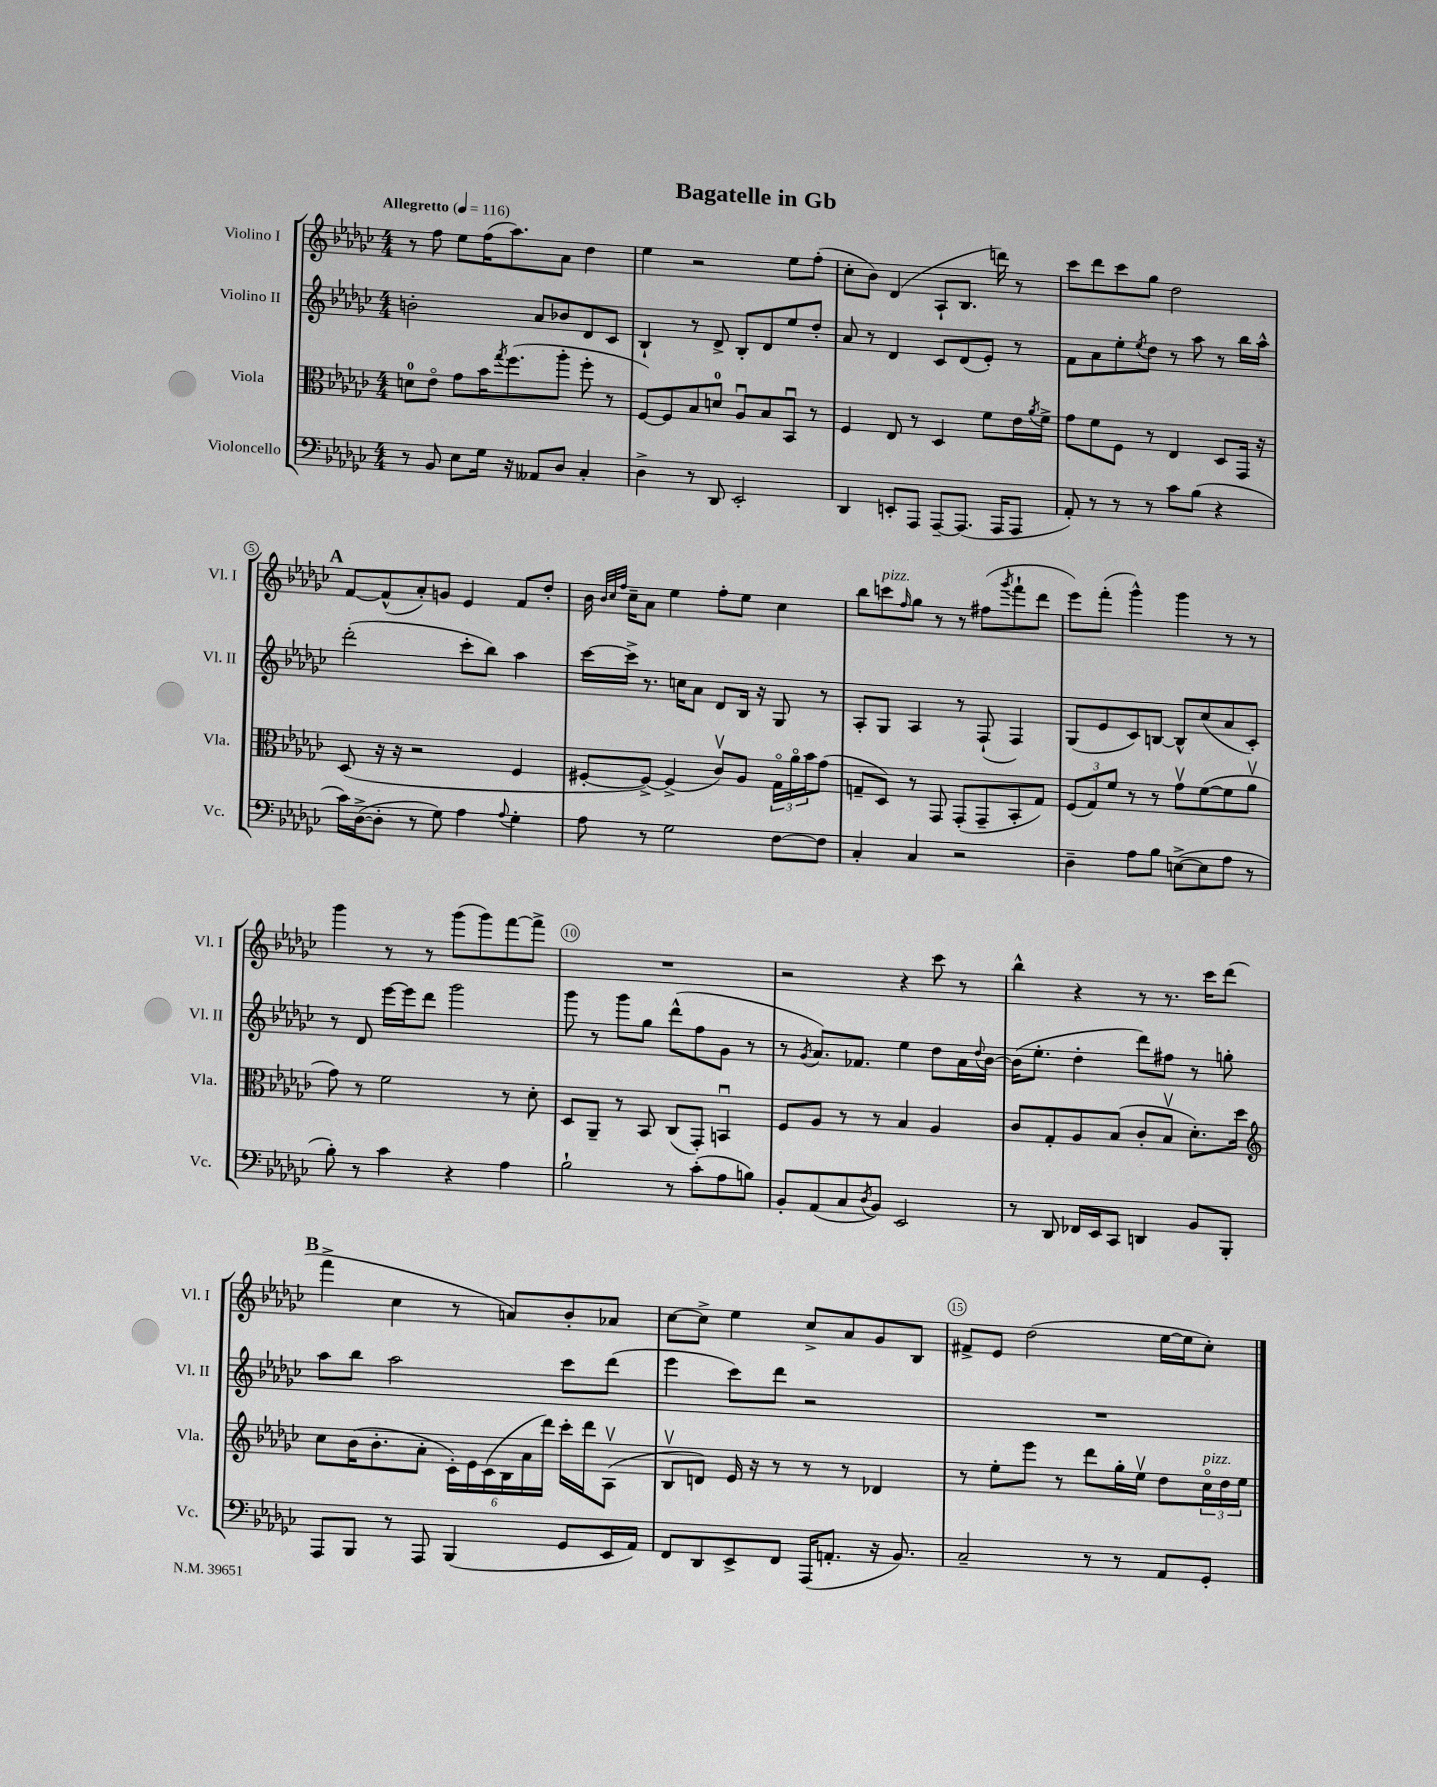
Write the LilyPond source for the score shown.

\header { title = "Bagatelle in Gb" }
<<
\new StaffGroup <<
\new Staff = "s0" \with { instrumentName = "Violino I" shortInstrumentName = "Vl. I" } {
    \clef treble \key ges \major \numericTimeSignature \time 4/4 \tempo "Allegretto" 4 = 116
    r8 f''8 ees''8 f''16( aes''8.) aes'8 des''4 |
    ees''4 r2 ees''8 f''8-.( |
    ces''8-. bes'8) des'4( aes8-! bes8. d'''16) r8 |
    ces'''8 des'''8 ces'''8 ges''8 des''2 |
    \mark \markup { \bold "A" } f'8~ f'8-^( aes'8-.) g'8 ees'4 f'8 des''8-. |
    bes'16 \grace { bes'32 ces''32 f''32 } ces''16-- aes'8 ees''4 f''8-. ees''8 ces''4 |
    bes''8 c'''8^\markup { \italic "pizz." } \grace { f''16 } ges''8 r8 r8 fis''8( \acciaccatura { ges'''8 } f'''8-! des'''8 |
    ees'''8) f'''8-.( ges'''4-^) ges'''4 r8 r8 |
    ges'''4 r8 r8 ges'''8( ges'''8) f'''8~ f'''8-> |
    R1 |
    r2 r4 ces'''8 r8 |
    bes''4-^ r4 r8 r8. ces'''16 des'''8( |
    \mark \markup { \bold "B" } f'''4-> ces''4 r8 a'8) bes'8-. aes'8 |
    ces''8~ ces''8-> ees''4 ces''8-> aes'8 ges'8 bes8 |
    fis'8-> ees'8 des''2( ees''16~ ees''16 ces''8-.) \bar "|." |
}
\new Staff = "s1" \with { instrumentName = "Violino II" shortInstrumentName = "Vl. II" } {
    \clef treble \key ges \major \numericTimeSignature \time 4/4
    b'2-. aes'8 bes'8 des'8 ces'8 |
    bes4-! r8 des'8-> bes8-. des'8 ees''8 des''8-. |
    aes'8 r8 des'4 ces'8 des'8( ees'8-.) r8 |
    f'8 aes'8 ees''8-. \acciaccatura { ees''8 } des''8 r8 aes''8 r8 bes''16 aes''16-^ |
    \mark \markup { \bold "A" } des'''2-.( ces'''8-. bes''8) aes''4 |
    ces'''16~ ces'''16-> r8. c''16 aes'8 des'8 bes16 r16 ges8 r8 |
    aes8-. ges8 aes4 r8 f8-!( f4) |
    ges8( ees'8 ces'8) b8~ b8-^ ces''8( aes'8 ces'8-.) |
    r8 des'8 ees'''16~ ees'''16 des'''8 ges'''2 |
    ges'''8 r8 ges'''8 ges''8 des'''8-^( f''8 ges'8 r8 |
    r8 \acciaccatura { ges'8 } aes'8.) fes'8. ees''4 des''8 aes'16 \appoggiatura { des''8 } bes'16~ |
    bes'16( ees''8.-. des''4-. des'''8) fis''8 r8 g''8-. |
    \mark \markup { \bold "B" } aes''8 bes''8 aes''2 ces'''8 des'''8( |
    ees'''4 ces'''8) des'''8 r2 |
    R1 \bar "|." |
}
\new Staff = "s2" \with { instrumentName = "Viola" shortInstrumentName = "Vla." } {
    \clef alto \key ges \major \numericTimeSignature \time 4/4
    d'8-0 ees'8\flageolet ges'8 bes'16 \acciaccatura { ges''8 } f''8.( aes''8-. f''8-. r8 |
    f8~) f8 bes8 d'8-0 aes8\downbow bes8 bes,8\downbow r8 |
    f4 ees8 r8 des4 f'8 ees'16 \acciaccatura { aes'8 } f'16-> |
    ges'8 f'8 f8 r8 ees4 des8 ges,16 r16 |
    \mark \markup { \bold "A" } des8( r16 r16 r2 f4 |
    fis8~-. fis8~->) fis4->( ces'8\upbow) aes8 \tuplet 3/2 { ges16\flageolet aes'16\flageolet bes'16 } ges'8( |
    g8-- des8) r8 ges,8 ges,8-.( ges,8-- bes,8-. g8) |
    \tuplet 3/2 { f8( ges8) f'8 } r8 r8 ges'8\upbow f'8~( f'8 aes'8\upbow |
    ges'8) r8 f'2 r8 des'8-. |
    des8 aes,8-- r8 bes,8 ces8( ges,8-.) b,4\downbow |
    f8 aes8 r8 r8 bes4 aes4 |
    ces'8 ges8-. aes8 bes8( ces'8-. bes8\upbow des'8.-.) des''16 |
    \mark \markup { \bold "B" } \clef treble ces''8 bes'16( bes'8.-. aes'8-. \tuplet 6/4 { ces'16-.) ees'16 ces'16( bes16 aes'16 des'''16) } ces'''16-. des'''16 aes8\upbow( |
    bes8\upbow d'8) ees'16 r16 r8 r8 r8 des'4 |
    r8 ees''8-. ees'''8 r8 des'''8 ges''16-. ees''16\upbow des''8 \tuplet 3/2 { ces''16\flageolet^\markup { \italic "pizz." } des''16 ees''16 } \bar "|." |
}
\new Staff = "s3" \with { instrumentName = "Violoncello" shortInstrumentName = "Vc." } {
    \clef bass \key ges \major \numericTimeSignature \time 4/4
    r8 bes,8 ees8 ges16 r16 aeses,8 des8 ces4-. |
    des4-> r8 des,8 ees,2-. |
    des,4 e,8-. aes,,8 aes,,8~-- aes,,8.( aes,,16 aes,,8 |
    aes,8-.) r8 r8 r8 ces'8 bes8( r4 |
    \mark \markup { \bold "A" } ces'16) des16~->( des8-. r8 ges8) aes4 \appoggiatura { aes8 } ges4-. |
    aes8 r8 ges2 f8~ f8 |
    ces4-. ces4 r2 |
    des4-- aes8 bes8 e8~->( e8 aes8 r8 |
    bes8-.) r8 ces'4 r4 aes4 |
    bes2-! r8 ces'8-.( aes8 b8) |
    bes,8-. aes,8( ces8 \acciaccatura { des8 } bes,8) ees,2 |
    r8 des,8 fes,16 ees,16 ces,8 d,4 bes,8 bes,,8-. |
    \mark \markup { \bold "B" } aes,,8 bes,,8 r8 aes,,8 bes,,4( ges,8 ees,16 aes,16) |
    f,8 des,8 ees,8-> f,8 aes,,16( a,8.-. r16 bes,8.) |
    ces2-- r8 r8 aes,8 ges,8-. \bar "|." |
}
>>
>>
\layout { \context { \Score \override BarNumber.break-visibility = ##(#f #t #t) barNumberVisibility = #(every-nth-bar-number-visible 5) \override BarNumber.stencil = #(make-stencil-circler 0.1 0.3 ly:text-interface::print) } }
